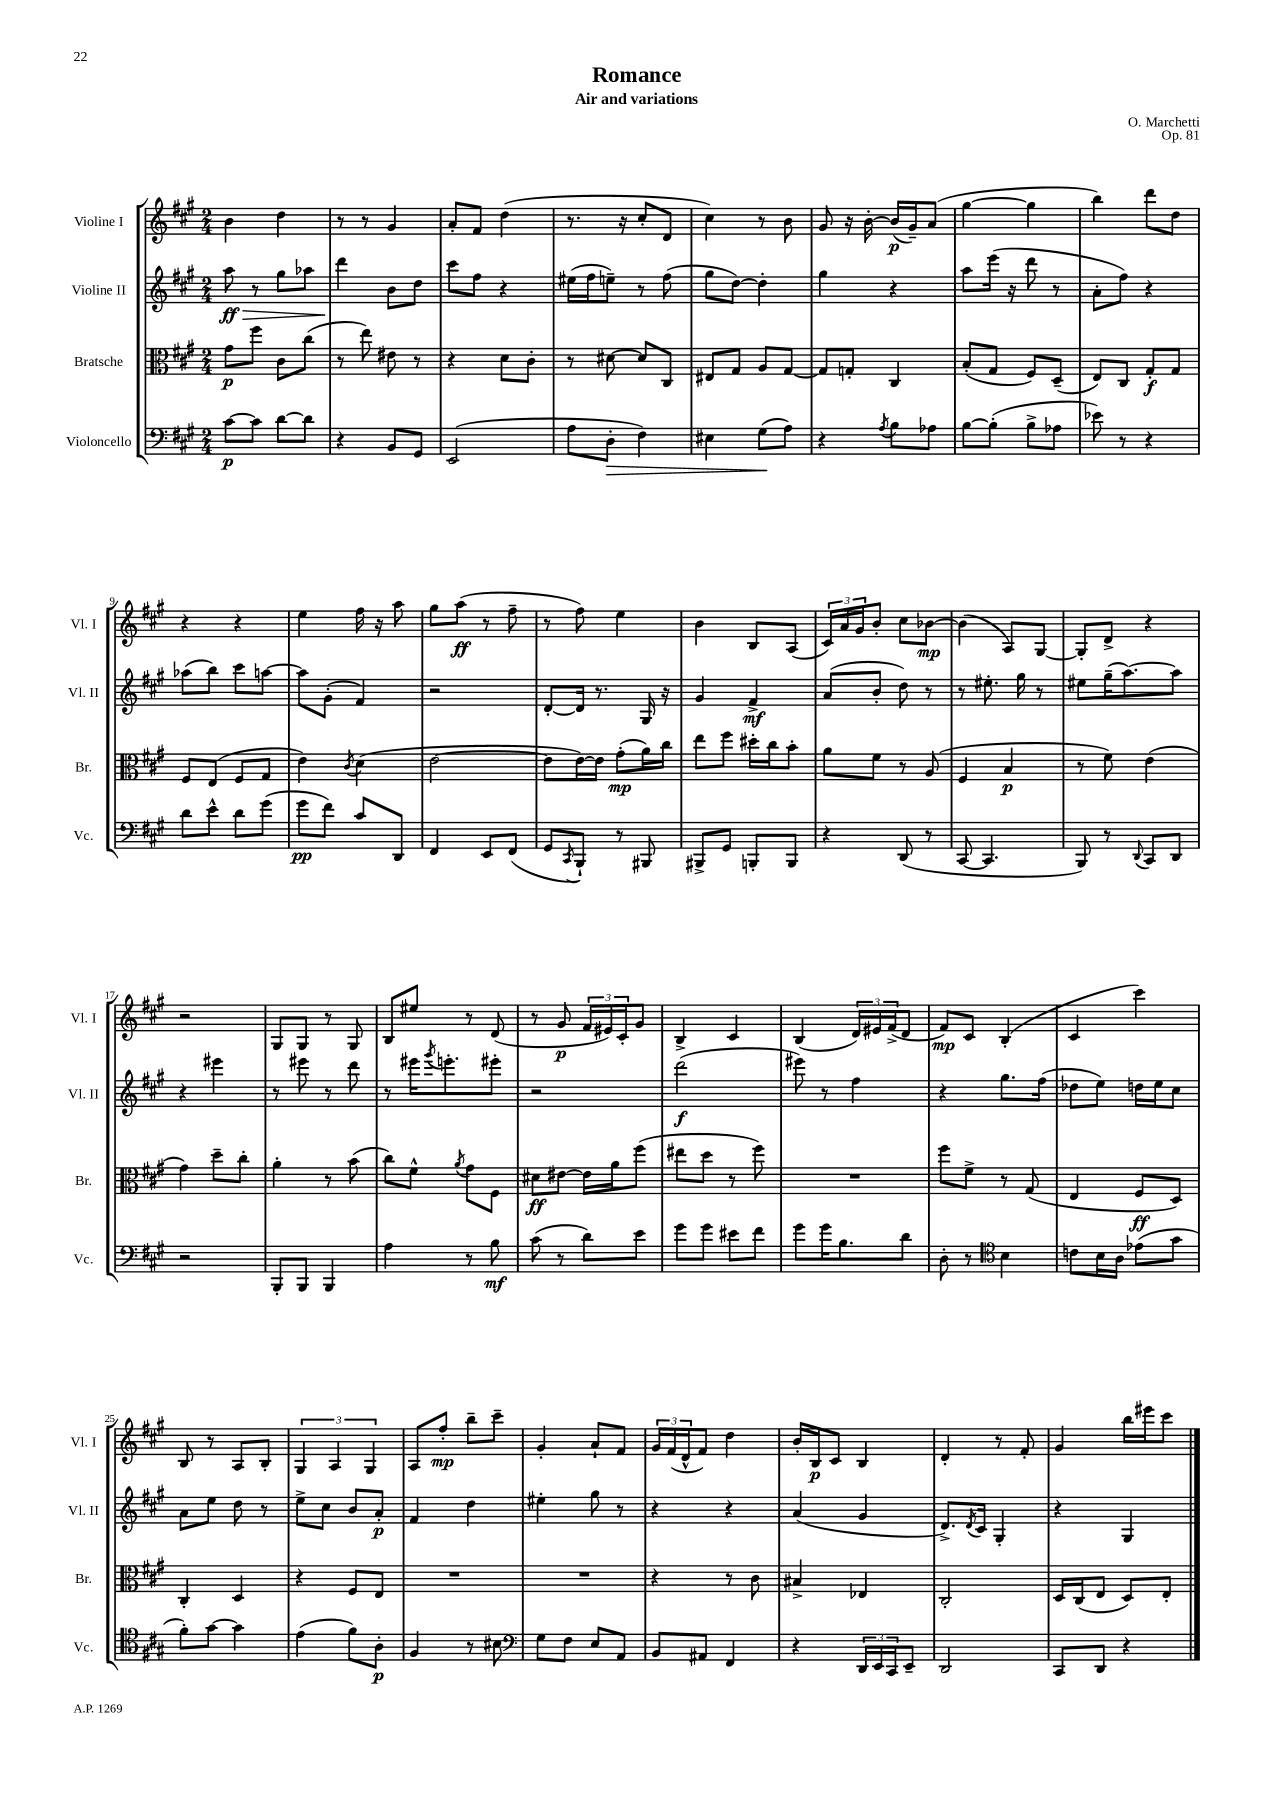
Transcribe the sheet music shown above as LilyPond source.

\header { title = "Romance" composer = "O. Marchetti" subtitle = "Air and variations" opus = "Op. 81" }
<<
\new StaffGroup <<
\new Staff = "s0" \with { instrumentName = "Violine I" shortInstrumentName = "Vl. I" } {
    \clef treble \key a \major \numericTimeSignature \time 2/4
    b'4 d''4 |
    r8 r8 gis'4 |
    a'8-. fis'8 d''4( |
    r8. r16 cis''8-. d'8 |
    cis''4) r8 b'8 |
    gis'8 r16 b'16~-. b'16\p( gis'16--) a'8( |
    gis''4~ gis''4 |
    b''4) d'''8 d''8 |
    r4 r4 |
    e''4 fis''16 r16 a''8 |
    gis''8 a''8\ff( r8 fis''8-- |
    r8 fis''8) e''4 |
    b'4 b8 a8( |
    \tuplet 3/2 { cis'16) a'16 gis'16 } b'8-. cis''8 bes'8~\mp |
    bes'4( a8) gis8~ |
    gis8-. d'8-> r4 |
    r2 |
    gis8 gis8 r8 gis8 |
    b8 eis''8 r8 d'8( |
    r8 gis'8\p \tuplet 3/2 { fis'16 eis'16) cis'16-. } gis'8 |
    b4-> cis'4 |
    b4( \tuplet 3/2 { d'16) eis'16 fis'16->( } d'8 |
    fis'8\mp) cis'8 b4-.( |
    cis'4 cis'''4) |
    b8 r8 a8 b8-. |
    \tuplet 3/2 { gis4 a4 gis4 } |
    a8 fis''8-.\mp b''8-- cis'''8-- |
    gis'4-. a'8-! fis'8 |
    \tuplet 3/2 { gis'16 fis'16( d'16-^ } fis'8) d''4 |
    b'16-. b16\p cis'8 b4 |
    d'4-. r8 fis'8-. |
    gis'4 b''16 eis'''16 cis'''8 \bar "|." |
}
\new Staff = "s1" \with { instrumentName = "Violine II" shortInstrumentName = "Vl. II" } {
    \clef treble \key a \major \numericTimeSignature \time 2/4
    a''8\ff\> r8 gis''8 aes''8 |
    d'''4\! b'8 d''8 |
    cis'''8 fis''8 r4 |
    eis''16( fis''16 e''8--) r8 fis''8( |
    gis''8 d''8~) d''4-. |
    gis''4 r4 |
    a''8 e'''16( r16 d'''8 r8 |
    a'8-. fis''8) r4 |
    aes''8( b''8) cis'''8 a''8~ |
    a''8 gis'8-.( fis'4) |
    r2 |
    d'8~-. d'16 r8. gis16 r16 |
    gis'4 fis'4->\mf |
    a'8( b'8-. d''8) r8 |
    r8 eis''8.-. gis''16 r8 |
    eis''8 gis''16--( a''8.~) a''8 |
    r4 eis'''4 |
    r8 eis'''8 r8 d'''8 |
    r8 eis'''16 \acciaccatura { gis'''8 } e'''8.-. eis'''8-. |
    r2 |
    d'''2\f( |
    eis'''8) r8 fis''4 |
    r4 gis''8. fis''16( |
    des''8 e''8) d''16 e''16 cis''8 |
    a'8 e''8 d''8 r8 |
    e''8-> cis''8 b'8 a'8-.\p |
    fis'4 d''4 |
    eis''4-. gis''8 r8 |
    r4 r4 |
    a'4( gis'4 |
    d'8.->) \acciaccatura { d'8 } cis'16 gis4-. |
    r4 gis4 \bar "|." |
}
\new Staff = "s2" \with { instrumentName = "Bratsche" shortInstrumentName = "Br." } {
    \clef alto \key a \major \numericTimeSignature \time 2/4
    gis'8\p fis''8 cis'8 cis''8( |
    r8 e''8) eis'8 r8 |
    r4 d'8 cis'8-. |
    r8 dis'8~ dis'8 cis8 |
    eis8 gis8 a8 gis8~ |
    gis8 g8-. cis4 |
    b8-.( gis8 fis8) d8--( |
    e8) cis8 gis8-.\f gis8 |
    fis8 e8( fis8 gis8 |
    e'4) \acciaccatura { cis'8 } d'4( |
    e'2~ |
    e'8 e'16~) e'16 gis'8-.\mp( a'16) cis''16 |
    e''8 fis''8 dis''16-. cis''16 b'8-. |
    a'8 fis'8 r8 a8( |
    fis4 b4\p |
    r8 fis'8) e'4( |
    gis'4) d''8-- cis''8-. |
    a'4-. r8 b'8( |
    cis''8) fis'8-^ \acciaccatura { a'8 } gis'8 fis8 |
    dis'8\ff eis'8~ eis'16 a'16 fis''8( |
    eis''8 d''8 r8 fis''8) |
    R2 |
    fis''8 fis'8-> r8 gis8( |
    e4 fis8\ff d8) |
    cis4-. d4 |
    r4 fis8 e8 |
    R2 |
    R2 |
    r4 r8 cis'8 |
    bis4-> ees4 |
    cis2-. |
    d16 cis16( e8 d8) e8-. \bar "|." |
}
\new Staff = "s3" \with { instrumentName = "Violoncello" shortInstrumentName = "Vc." } {
    \clef bass \key a \major \numericTimeSignature \time 2/4
    cis'8~\p cis'8 d'8~ d'8 |
    r4 b,8 gis,8 |
    e,2( |
    a8 d8-.\> fis4) |
    eis4 gis8\!( a8) |
    r4 \acciaccatura { a8 } b8 aes8 |
    b8~ b8-.( b8-> aes8 |
    ees'8) r8 r4 |
    d'8 e'8-^ d'8 gis'8( |
    gis'8\pp fis'8) cis'8 d,8 |
    fis,4 e,8 fis,8( |
    gis,8 \acciaccatura { cis,8 } b,,8-!) r8 bis,,8 |
    bis,,8-> gis,8 b,,8-. b,,8 |
    r4 d,8( r8 |
    cis,8~ cis,4. |
    b,,8) r8 \appoggiatura { d,8 } cis,8 d,8 |
    r2 |
    b,,8-. b,,8 b,,4 |
    a4 r8 b8\mf |
    cis'8( r8 d'8) e'8 |
    gis'8 gis'8 eis'8 fis'8 |
    gis'8 gis'16 b8. d'8 |
    d8-. r8 \clef tenor b4 |
    c'8 b16 a16 ees'8( gis'8 |
    fis'8-.) gis'8~ gis'4 |
    e'4( fis'8) a8-.\p |
    fis4 r8 bis8 |
    \clef bass gis8 fis8 e8 a,8 |
    b,8 ais,8 fis,4 |
    r4 \tuplet 3/2 { d,16 e,16 cis,16 } e,8-- |
    d,2 |
    cis,8 d,8 r4 \bar "|." |
}
>>
>>
